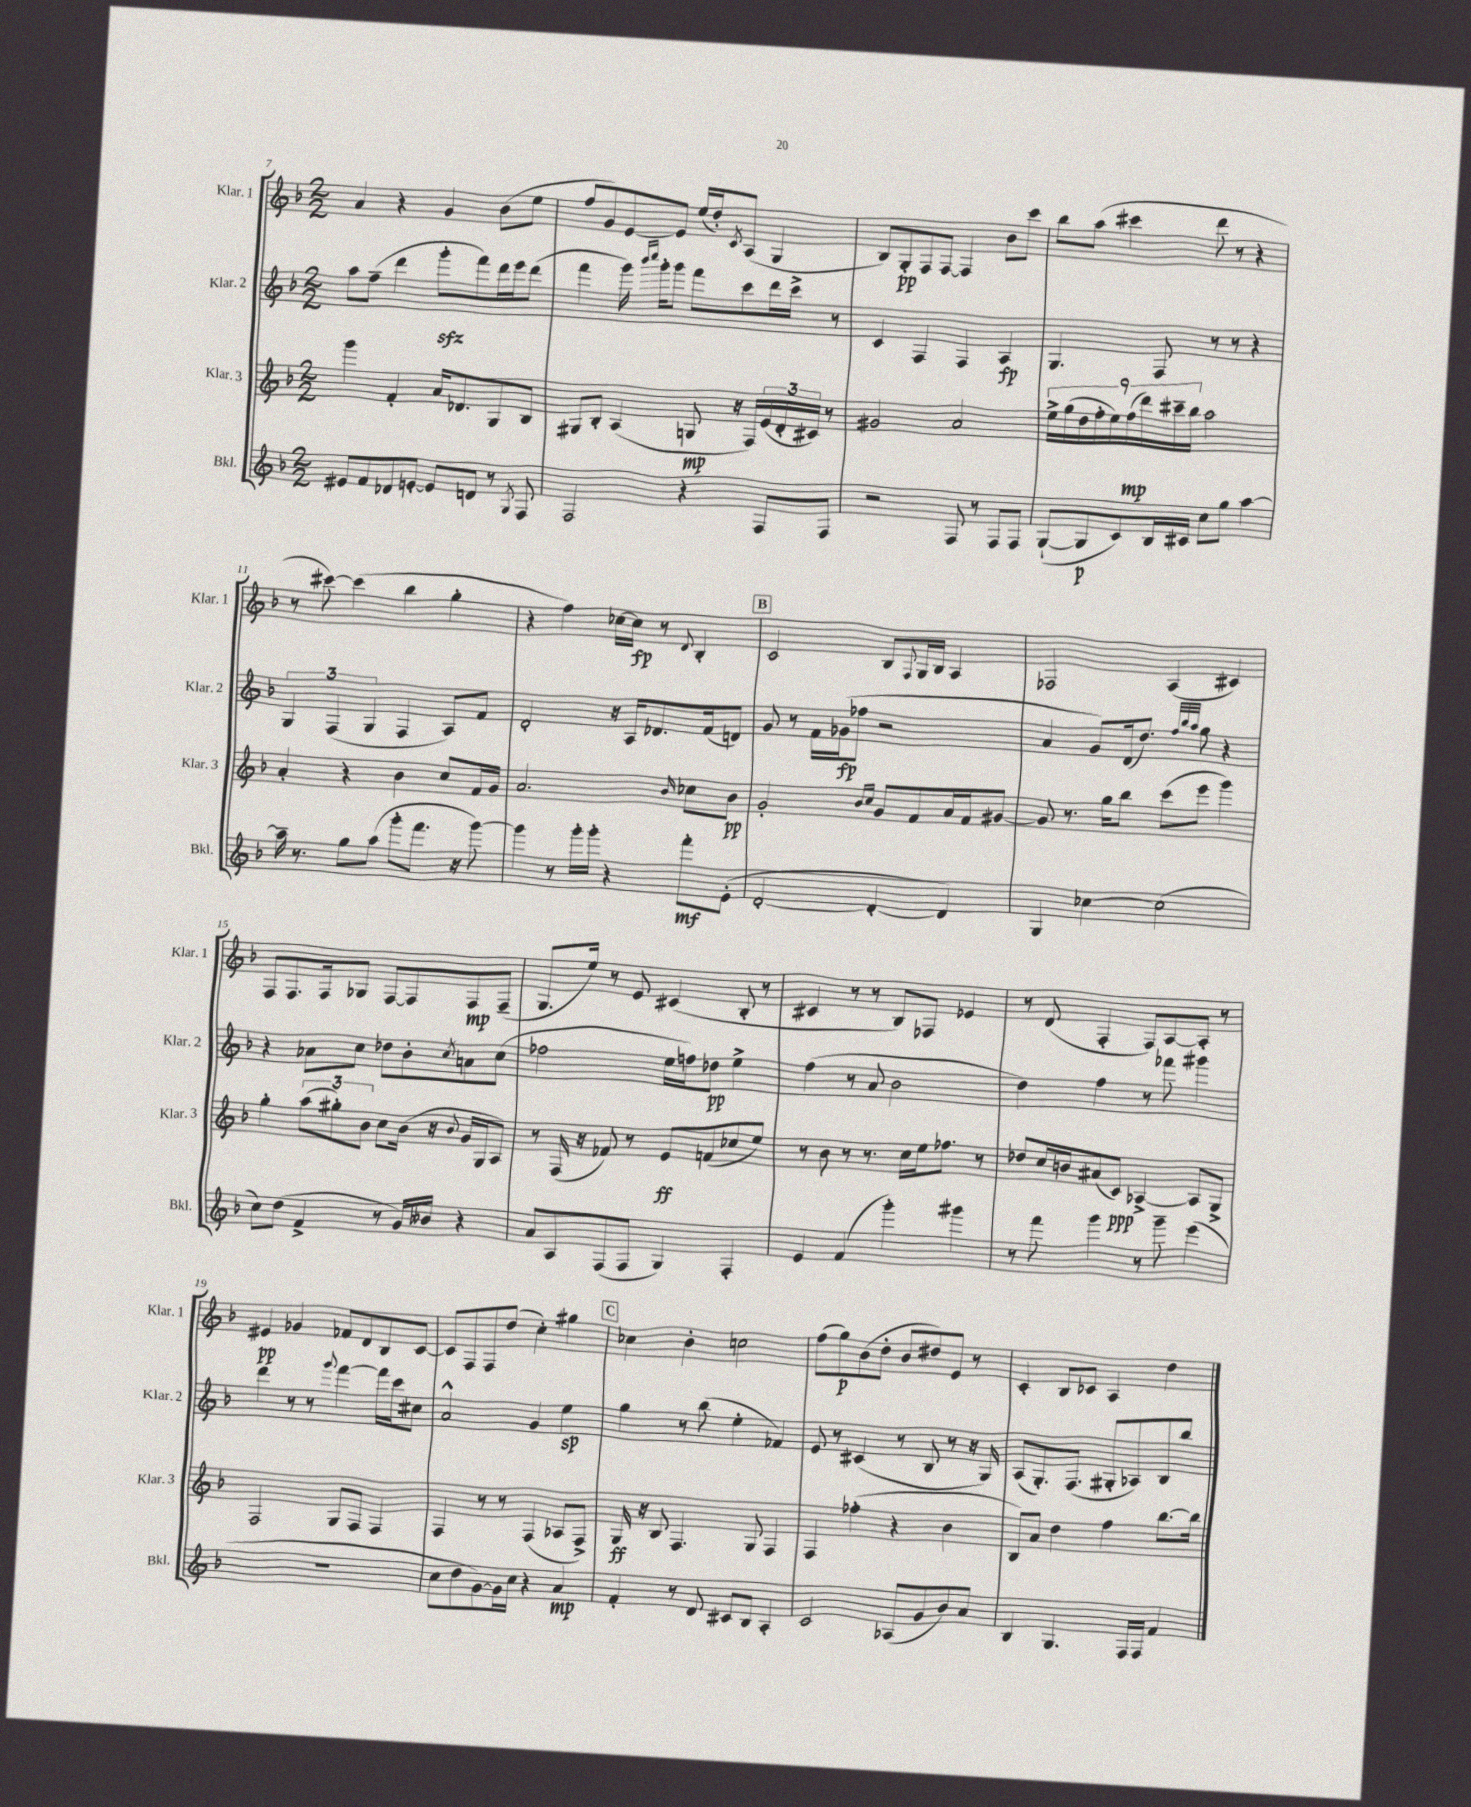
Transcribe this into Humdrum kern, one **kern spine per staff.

**kern	**dynam	**kern	**dynam	**kern	**dynam	**kern	**dynam
*part4	*part4	*part3	*part3	*part2	*part2	*part1	*part1
*staff4	*staff4	*staff3	*staff3	*staff2	*staff2	*staff1	*staff1
*I"Bkl.	*	*I"Klar. 3	*	*I"Klar. 2	*	*I"Klar. 1	*
*I'Bkl.	*	*I'Klar. 3	*	*I'Klar. 2	*	*I'Klar. 1	*
*clefG2	*	*clefG2	*	*clefG2	*	*clefG2	*
*k[b-]	*	*k[b-]	*	*k[b-]	*	*k[b-]	*
*M2/2	*	*M2/2	*	*M2/2	*	*M2/2	*
=7	=7	=7	=7	=7	=7	=7	=7
8e#X/L	.	4ggg\	.	8aa\L	.	4a/	.
8f/	.	.	.	(8ff~\J	.	.	.
8d-X/	.	4f'/	.	4ddd\	.	4r	.
[8en'/J	.	.	.	.	.	.	.
8e/L]	.	16a/KL	.	8gggzz'\L	.	4g/	.
.	.	8.d-X/	.	.	.	.	.
8dn/J	.	.	.	8fff\)	.	.	.
8r	.	8G/	.	16ddd\L	.	(8b-\L	.
.	.	.	.	16eee\J	.	.	.
8qG/	.	.	.	.	.	.	.
8F/	.	8B-/J	.	(8ddd\J	.	8ee\J	.
=8	=8	=8	=8	=8	=8	=8	=8
2F/	.	8G#X/L	.	4fff\	.	8ff/L	.
.	.	8B-'/J	.	.	.	8g/)	.
.	.	(4A/	.	16ggg\)	.	[8e/	.
.	.	.	.	16qqbbb-/LL	.	.	.
.	.	.	.	16qqcccc/JJ	.	.	.
.	.	.	.	16ggg'\KL	.	.	.
.	.	.	.	8ggg\J	.	8e/J]	.
4r	.	8Gn/	mp	8fff\L	.	(16ee/LL	.
.	.	.	.	.	.	16dd'/J)	.
.	.	.	.	.	.	8qc/	.
.	.	16r	.	8ccc\	.	(8A/J	.
.	.	16F/LL)	.	.	.	.	.
8F/L	.	(24e/	.	16ddd\L	.	4G/	.
.	.	24d'/	.	.	.	.	.
.	.	.	.	16ccc^\JJ	.	.	.
.	.	24c#X/JJ)	.	.	.	.	.
8F/J	.	8r	.	8r	.	.	.
=9	=9	=9	=9	=9	=9	=9	=9
2r	.	2g#X/	.	4c/	.	8B-/L)	.
.	.	.	.	.	.	8G'/	pp
.	.	.	.	4F/	.	8F/	.
.	.	.	.	.	.	[8F/J	.
8F/	.	2a/	.	4F/	.	4F/]	.
8r	.	.	.	.	.	.	.
8F/L	.	.	.	4A/	fp	8b-\L	.
8F/J	.	.	.	.	.	8ccc\J	.
=10	=10	=10	=10	=10	=10	=10	=10
([8G`/L	.	18ee^\LL	.	4.G/	.	8bb-\L	.
.	.	(18gg\	.	.	.	.	.
.	.	18dd\	.	.	.	.	.
8G/]	p	.	.	.	.	(8aa\J	.
.	.	18ff'\	.	.	.	.	.
.	.	18ee\)	.	.	.	.	.
8c/)	.	.	.	.	.	4ccc#X\	.
.	.	(18ff\	mp	.	.	.	.
.	.	18ddd\)	.	.	.	.	.
16B-/L	.	.	.	8F/	.	.	.
.	.	18ccc#X~\	.	.	.	.	.
16c#X/JJ	.	.	.	.	.	.	.
.	.	18bb-\JJ	.	.	.	.	.
8cc\L	.	2aa\	.	8r	.	8ddd\	.
8gg\J	.	.	.	8r	.	8r	.
[4aa\	.	.	.	4r	.	4r	.
!!LO:LB:g=z
=11	=11	=11	=11	=11	=11	=11	=11
16aa~\]	.	4a'/	.	6G/	.	8r	.
8.r	.	.	.	.	.	.	.
.	.	.	.	.	.	[8ccc#X\)	.
.	.	.	.	(6F/	.	.	.
8gg\L	.	4r	.	.	.	(4ccc#\]	.
.	.	.	.	6G/	.	.	.
(8aa\J	.	.	.	.	.	.	.
8ggg'\L	.	4b-\	.	4F/	.	4bb-\	.
8.fff\J	.	.	.	.	.	.	.
.	.	8cc/L	.	8A/L)	.	4gg'\	.
16r	.	.	.	.	.	.	.
[8ggg\)	.	16f/L	.	8f/J	.	.	.
.	.	16g/JJ	.	.	.	.	.
=12	=12	=12	=12	=12	=12	=12	=12
4ggg\]	.	2.a/	.	2d'/	.	4r	.
8r	.	.	.	.	.	4ff\)	.
16ggg'\LL	.	.	.	.	.	.	.
16ggg'\JJ	.	.	.	.	.	.	.
4r	.	.	.	16r	.	[16cc-X\LL	.
.	.	.	.	16A/KL	.	16cc-\JJ]	fp
.	.	.	.	8.d-X/	.	8r	.
.	.	16qqb-/	.	.	.	8qqd/	.
8fff'\L	mf	8cc-X\L	.	.	.	4B-'/	.
.	.	.	.	(16f/k	.	.	.
(8e'\J	.	8b-\J	pp	8dn/J)	.	.	.
!!LO:REH:place=s1:t=B
=13	=13	=13	=13	=13	=13	=13	=13
[2d'/	.	2g'/	.	8g/	.	2c/	.
.	.	.	.	8r	.	.	.
.	.	.	.	16f\LL	.	.	.
.	.	.	.	(16g-X\J	fp	.	.
.	.	.	.	8ff-X\J	.	.	.
.	.	16qqb-/LL	.	.	.	.	.
.	.	16qqcc/JJ	.	.	.	.	.
4d'/_	.	8g/L	.	2r	.	8B-/L	.
.	.	.	.	.	.	8qqF/	.
.	.	8f/	.	.	.	16G/L	.
.	.	.	.	.	.	16B-/JJ	.
4d/])	.	16a/L	.	.	.	4A/	.
.	.	16f/J	.	.	.	.	.
.	.	[8g#X/J	.	.	.	.	.
=14	=14	=14	=14	=14	=14	=14	=14
4G/	.	8g#/]	.	4a/	.	2F-X/	.
.	.	8.r	.	.	.	.	.
[4cc-X\	.	.	.	8g/L)	.	.	.
.	.	16gg\KL	.	.	.	.	.
.	.	8bb-\J	.	(16d/k	.	.	.
.	.	.	.	8.dd/J)	.	.	.
(2cc-\]	.	(8ccc\L	.	.	.	(4A/	.
.	.	.	.	32qqff/LLL	.	.	.
.	.	.	.	32qqbb-/	.	.	.
.	.	.	.	32qqaa/JJJ	.	.	.
.	.	8eee\J	.	8gg\	.	.	.
.	.	4ggg\)	.	4r	.	4c#X/)	.
!!LO:LB:g=z
=15	=15	=15	=15	=15	=15	=15	=15
8cc\L)	.	4gg'\	.	4r	.	8F/L	.
(8dd\J	.	.	.	.	.	8.F/	.
4f^/	.	(12aa\L	.	8a-X\L	.	.	.
.	.	.	.	.	.	16F/k	.
.	.	12gg#X'\)	.	.	.	.	.
.	.	.	.	8cc\J	.	8G-X/J	.
.	.	12b-\J	.	.	.	.	.
8r	.	8cc\L	.	8dd-X\L	.	[8F/L	.
16g/LL)	.	(16b-\Jk	.	8b-'\	.	8F/]	.
16b--X/JJ	.	16r	.	.	.	.	.
.	.	8qqb-/	.	8qcc/	.	.	.
4r	.	16g/LL	.	8an\	.	8F/	mp
.	.	16G/J	.	.	.	.	.
.	.	8A/J)	.	(8cc\J	.	(8F~/J	.
=16	=16	=16	=16	=16	=16	=16	=16
8a/L	.	8r	.	2ff-X\	.	8.G/L	.
8A/	.	(16F/	.	.	.	.	.
.	.	16r	.	.	.	16ee/Jk)	.
(8F/	.	8f-X/)	.	.	.	8r	.
8F/J	.	8r	.	.	.	8e/	.
4G/)	.	8e/L	ff	16ee\LL	.	(4c#X/	.
.	.	.	.	16ffn\J)	.	.	.
.	.	(8fn/	.	8dd-X\J	pp	.	.
4F'/	.	8cc-X/	.	4ee^\	.	8B-'/	.
.	.	8ee/J)	.	.	.	8r	.
=17	=17	=17	=17	=17	=17	=17	=17
4e/	.	8r	.	(4ff\	.	4c#X/	.
.	.	8b-\	.	.	.	.	.
(4f/	.	8r	.	8r	.	8r	.
.	.	8.r	.	8a/	.	8r	.
4ggg'\)	.	.	.	2b-\	.	8B-/L)	.
.	.	16cc\LL	.	.	.	.	.
.	.	16ee\J	.	.	.	8F-X/J	.
.	.	8.ff-X\J	.	.	.	.	.
4ggg#X\	.	.	.	.	.	4e-X/	.
.	.	8r	.	.	.	.	.
=18	=18	=18	=18	=18	=18	=18	=18
8r	.	8dd-X/L	.	4dd\)	.	8r	.
8fff\	.	16cc/L	.	.	.	(8d/	.
.	.	16bn/J	.	.	.	.	.
4ggg\	.	(8a#X/	.	4ff\	.	4F'/	.
.	.	8c/J)	ppp	.	.	.	.
8r	.	[4A-X^/	.	8r	.	8F/L)	.
8ggg~\	.	.	.	8fff-X\	.	[8A/	.
(4eee\	.	8A-/L]	.	4ggg#X\	.	8A'/J]	.
.	.	8G^/J	.	.	.	8r	.
!!LO:LB:g=z
=19	=19	=19	=19	=19	=19	=19	=19
1r	.	2F/	.	4ddd\	.	4e#X/	pp
.	.	.	.	8r	.	4g-X/	.
.	.	.	.	8r	.	.	.
.	.	.	.	8qqggg/	.	.	.
.	.	8G/L	.	[4fff\	.	8f-X/L	.
.	.	8F/J	.	.	.	8d/	.
.	.	4F/	.	16fff\LL]	.	8B-/	.
.	.	.	.	16ccc\J	.	.	.
.	.	.	.	8cc#X\J	.	[8c/J	.
=20	=20	=20	=20	=20	=20	=20	=20
8cc\L	.	4F/	.	2a^^/	.	8c/L]	.
8dd\	.	.	.	.	.	8F/	.
[8g\)	.	8r	.	.	.	8F/	.
16g\L]	.	8r	.	.	.	(8dd/J	.
16cc\JJ	.	.	.	.	.	.	.
4r	.	(4F/	.	4g/	.	4cc'\)	.
4a/	mp	8A-X/L	.	4ee\	sp	4gg#X\	.
.	.	8F^/J)	.	.	.	.	.
!!LO:REH:place=s1:t=C
=21	=21	=21	=21	=21	=21	=21	=21
4f'/	.	16G/	ff	4gg\	.	4cc-X\	.
.	.	16r	.	.	.	.	.
.	.	8B-/	.	.	.	.	.
8r	.	4.F/	.	8r	.	4b-'\	.
8d/	.	.	.	(8bb-\	.	.	.
8c#X/L	.	.	.	4ee'\	.	2ccn\	.
8B-/J	.	8G/	.	.	.	.	.
4A'/	.	4F/	.	4f-X/)	.	.	.
=22	=22	=22	=22	=22	=22	=22	=22
2c/	.	4F/	.	8e/	.	(8ff\L	.
.	.	.	.	8r	.	8gg\)	p
.	.	(4ff-X'\	.	(4c#X/	.	(8b-\	.
.	.	.	.	.	.	8dd'\J	.
(8A-X/L	.	4r	.	8r	.	8b-/L	.
8g/	.	.	.	8B-/	.	8dd#X/)	.
8b-/)	.	4b-\	.	8r	.	8e/J	.
8a/J	.	.	.	16r	.	8r	.
.	.	.	.	16G/)	.	.	.
=23	=23	=23	=23	=23	=23	=23	=23
4B-/	.	8B-/L)	.	(8A/L	.	4c'/	.
.	.	8a/J	.	8.G'/)	.	.	.
4.G/	.	4dd\	.	.	.	8B-/L	.
.	.	.	.	(8.F/J	.	.	.
.	.	.	.	.	.	8c-X/J	.
.	.	4ff\	.	8G#X'/L	.	4A/	.
16F/LL	.	.	.	8A-X/)	.	.	.
16F/JJ	.	.	.	.	.	.	.
4f/	.	[8.bb-\L	.	8B-/	.	4dd\	.
.	.	.	.	8bb-/J	.	.	.
.	.	16bb-\Jk]	.	.	.	.	.
==	==	==	==	==	==	==	==
*-	*-	*-	*-	*-	*-	*-	*-
